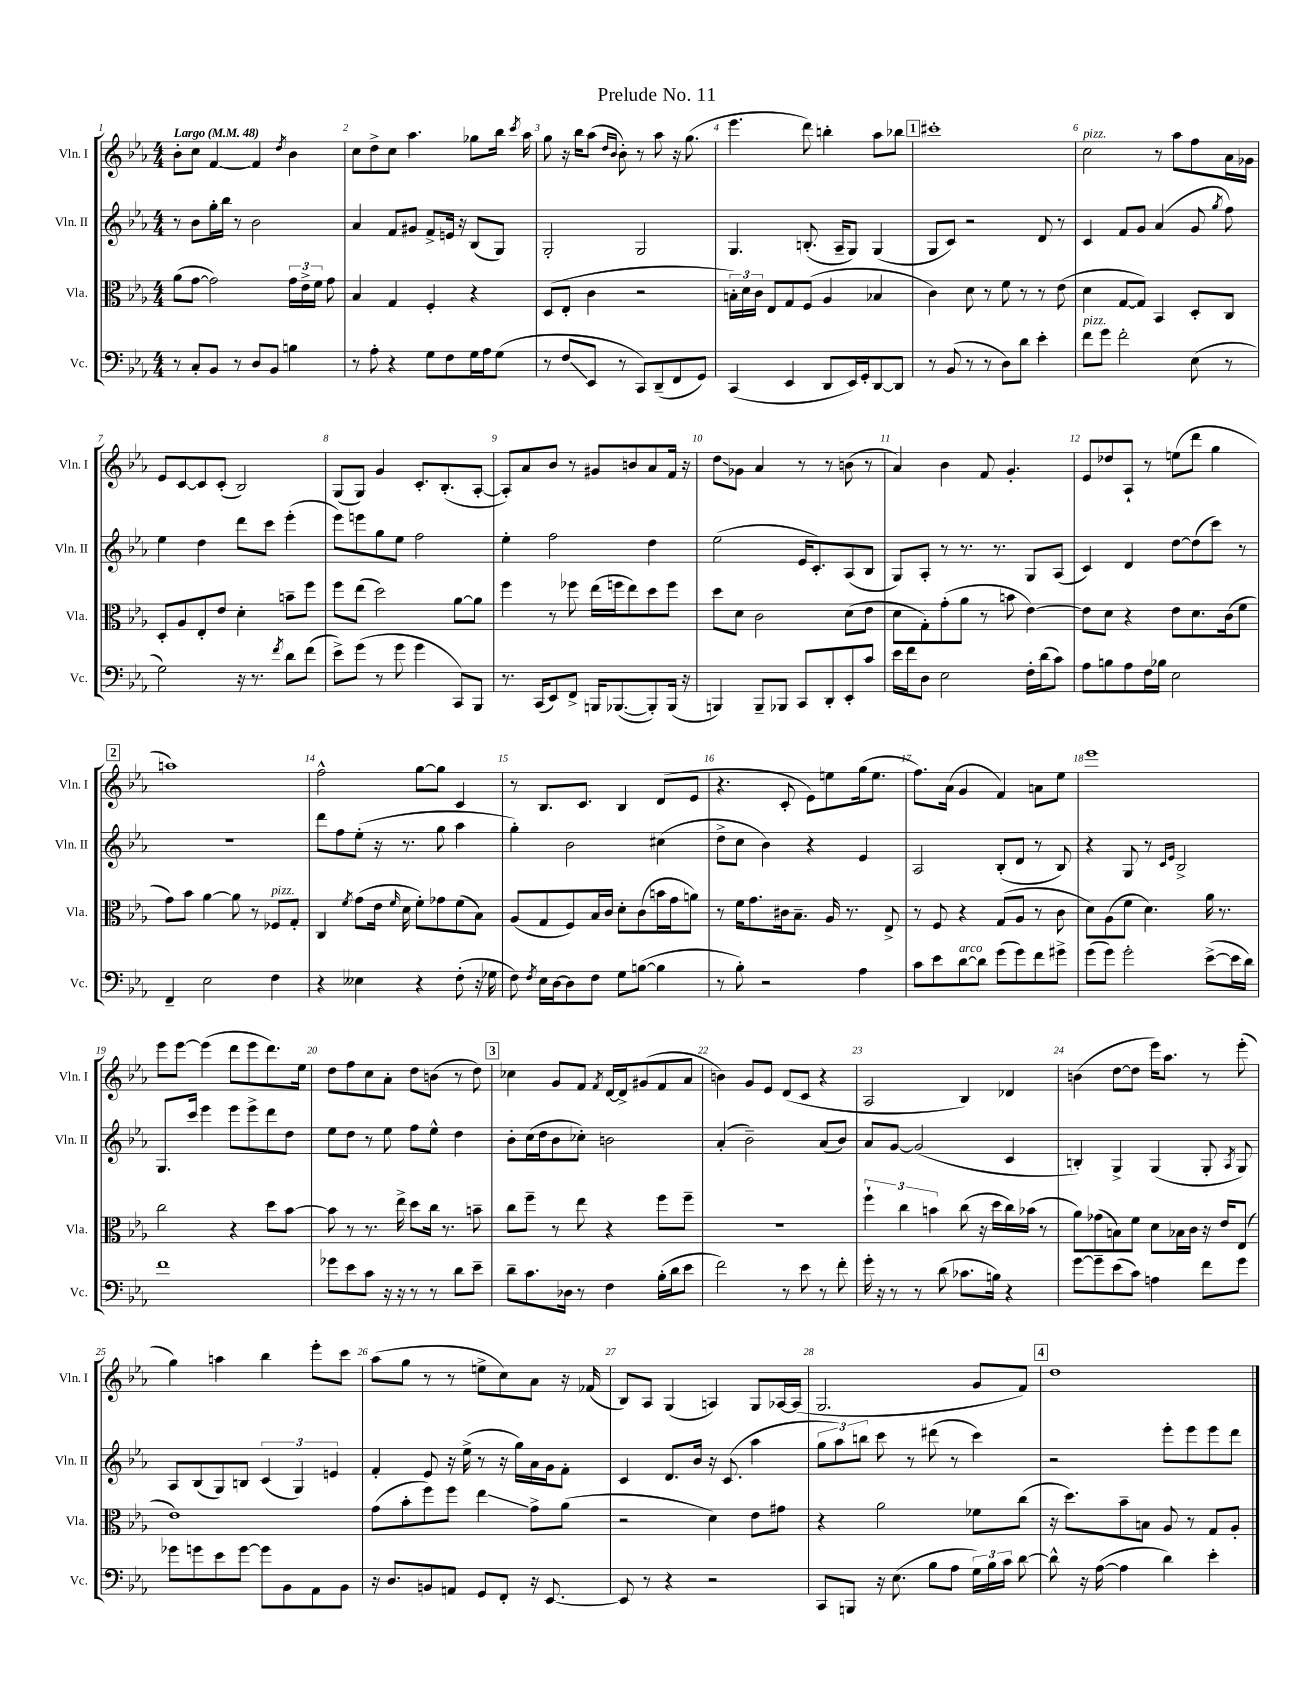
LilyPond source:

\header { title = "Prelude No. 11" }
<<
\new StaffGroup <<
\new Staff = "s0" \with { instrumentName = "Vln. I" shortInstrumentName = "Vln. I" } {
    \clef treble \key ees \major \numericTimeSignature \time 4/4 \tempo "Largo" 4 = 48
    \autoBeamOff bes'8[-. c''8] f'4~ f'4 \acciaccatura { d''8 } bes'4 |
    c''8[ d''8-> c''8] aes''4. ges''8[ bes''16] \acciaccatura { c'''8 } aes''16 |
    g''8 r16 bes''16[ aes''8]( \grace { d''16[ bes'16] } bes'8-.) r8 aes''8 r16 g''8.( |
    ees'''4. d'''8) b''4-. aes''8[ bes''8] |
    \mark \markup { \box "1" } cis'''1-. |
    c''2^\markup { \italic "pizz." } r8 aes''8[ f''8 aes'16 ges'16] |
    ees'8[ c'8~ c'8 c'8]-.( bes2) |
    g8[( g8]) g'4 c'8.[-. bes8.-.( aes8]~-. |
    aes8[-.) aes'8 bes'8] r8 gis'8[ b'8 aes'8 f'16] r16 |
    d''8[\glissando ges'8] aes'4 r8 r8 b'8( r8 |
    aes'4) bes'4 f'8 g'4.-. |
    ees'8[ des''8 aes8]-! r8 e''8[( d'''8] g''4 |
    \mark \markup { \box "2" } a''1) |
    f''2-^ g''8[~ g''8] c'4 |
    r8 bes8.[ c'8.] bes4 d'8[( ees'8] |
    r4. c'8-. ees'8[) e''8 g''16( e''8.] |
    f''8.[) aes'16]( g'4 f'4) a'8[ ees''8] |
    ees'''1 |
    ees'''8[ ees'''8]~ ees'''4( d'''8[ ees'''8 d'''8.) ees''16] |
    d''8[ f''8 c''8 aes'8]-. d''8[ b'8]( r8 d''8) |
    \mark \markup { \box "3" } ces''4 g'8[ f'8] \acciaccatura { f'8 } d'16[~ d'16-> gis'8( f'8 aes'8] |
    b'4) g'8[ ees'8] d'8[( c'8] r4 |
    aes2 bes4) des'4 |
    b'4( d''8[~ d''8] ees'''16[) aes''8.] r8 ees'''8-.( |
    g''4) a''4 bes''4 ees'''8[-. c'''8] |
    aes''8[( g''8] r8 r8 e''8[-> c''8) aes'8] r16 fes'16( |
    bes8[) aes8] g4( a4) g8[ aes16~ aes16]( |
    g2. g'8[ f'8]) |
    \mark \markup { \box "4" } d''1 \bar "|." |
}
\new Staff = "s1" \with { instrumentName = "Vln. II" shortInstrumentName = "Vln. II" } {
    \clef treble \key ees \major \numericTimeSignature \time 4/4
    \autoBeamOff r8 bes'8[ g''16-. bes''16] r8 bes'2 |
    aes'4 f'8[ gis'8] f'8[-> e'16] r16 bes8[( g8]) |
    g2-. g2 |
    g4. b8.-.( aes16[-- g8]) g4( |
    \mark \markup { \box "1" } g8[ c'8]) r2 d'8 r8 |
    c'4 f'8[ g'8] aes'4( g'8 \acciaccatura { g''8 } f''8) |
    ees''4 d''4 d'''8[ c'''8] ees'''4-.( |
    ees'''8[) e'''8 g''8 ees''8] f''2 |
    ees''4-. f''2 d''4 |
    ees''2( ees'16[ c'8.-.) aes8( bes8] |
    g8[) aes8]-. r8 r8. r8. g8[ aes8]( |
    c'4) d'4 d''8[~ d''8( c'''8]) r8 |
    \mark \markup { \box "2" } R1 |
    d'''8[ f''8 ees''8]-.( r16 r8. g''8 aes''4 |
    g''4-.) bes'2 cis''4( |
    d''8[-> c''8] bes'4) r4 ees'4 |
    aes2 bes8[-.( d'8] r8 bes8) |
    r4 g8 r8 \grace { c'16[ ees'16] } bes2-> |
    g8.[ c'''16] ees'''4 ees'''8[ ees'''8-> d'''8 d''8] |
    ees''8[ d''8] r8 ees''8 f''8[ ees''8]-^ d''4 |
    \mark \markup { \box "3" } bes'8[-. c''16( d''16 bes'8 ces''8]-.) b'2 |
    aes'4-.( bes'2--) aes'8[( bes'8]) |
    aes'8[ g'8]~ g'2( c'4 |
    b4-.) g4-> g4( g8-. \acciaccatura { aes8 } g8) |
    aes8[ bes8( g8) b8] \tuplet 3/2 { c'4( g4) e'4 } |
    f'4-. ees'8 r16 ees''16->( r8 r16 g''16[) aes'16 g'16 f'8]-. |
    c'4 d'8.[ bes'16] r16 c'8.( aes''4 |
    \tuplet 3/2 { g''8[ aes''8) b''8] } c'''8 r8 dis'''8( r8 c'''4) |
    \mark \markup { \box "4" } r2 ees'''8[-. ees'''8 ees'''8 d'''8] \bar "|." |
}
\new Staff = "s2" \with { instrumentName = "Vla." shortInstrumentName = "Vla." } {
    \clef alto \key ees \major \numericTimeSignature \time 4/4
    \autoBeamOff aes'8[( g'8]~ g'2) \tuplet 3/2 { g'16[ ees'16-> f'16] } g'8 |
    bes4 g4 f4-. r4 |
    d8[( ees8]-. c'4 r2 |
    \tuplet 3/2 { b16[-.) d'16 c'16] } ees8[ g8 f8]( aes4 bes4 |
    \mark \markup { \box "1" } c'4) d'8 r8 f'8 r8 r8 ees'8( |
    d'4 g8[~ g8]) bes,4 d8[-. c8] |
    d8[-. aes8 ees8-. ees'8] d'4-. b'8[-- f''8] |
    f''8[ ees''8]( d''2) aes'8[~ aes'8] |
    f''4 r8 fes''8 ees''16[( f''16 ees''8) d''8 f''8] |
    d''8[ d'8] c'2 d'8[( ees'8] |
    d'8[ g8-.) g'8-.( aes'8] r8 b'8 ees'4~) |
    ees'8[ d'8] r4 ees'8[ d'8. c'16( f'8] |
    \mark \markup { \box "2" } g'8[) bes'8] aes'4~ aes'8 r8 fes8[^\markup { \italic "pizz." } g8]-. |
    c4 \acciaccatura { f'8 } g'8[( ees'16] \grace { f'16 } d'16 f'8[-.) ges'8 f'8( bes8]) |
    aes8[( g8 f8) bes16 c'16] d'8[-. c'8( b'16 g'16 a'8]) |
    r8 f'16[ g'8. cis'16 bes8.]-- aes16 r8. ees8-> |
    r8 f8 r4 g8[( aes8] r8 c'8 |
    d'8[) aes8( f'8] d'4.) aes'16 r8. |
    c''2 r4 d''8[ bes'8]~ |
    bes'8 r8 r8. ees''16-> d''8[ c''16] r8. b'8-- |
    \mark \markup { \box "3" } c''8[ f''8]-- r8 ees''8 r4 f''8[ f''8]-- |
    R1 |
    \tuplet 3/2 { f''4-! c''4 b'4 } c''8( r16 d''16[ c''16) bes'16]( r8 |
    aes'8[) ges'8( b8) f'8] d'8[ bes16 c'16] r16 ees'16[ ees8]( |
    ees'1) |
    g'8[( bes'8-. f''8) f''8] ees''4\glissando g'8[-> aes'8]( |
    r2 d'4) ees'8[ gis'8] |
    r4 aes'2 fes'8[ c''8]( |
    \mark \markup { \box "4" } r16 d''8.[) bes'8-- b8] aes8 r8 g8[ aes8]-. \bar "|." |
}
\new Staff = "s3" \with { instrumentName = "Vc." shortInstrumentName = "Vc." } {
    \clef bass \key ees \major \numericTimeSignature \time 4/4
    \autoBeamOff r8 c8[-. bes,8] r8 d8[ bes,8] b4 |
    r8 aes8-. r4 g8[ f8 g16 aes16 g8]( |
    r8 f8[\glissando ees,8] r8 c,8[) d,8--( f,8 g,8]) |
    c,4( ees,4 d,8[ ees,16) g,16-. d,8~ d,8] |
    \mark \markup { \box "1" } r8 bes,8( r8 r8 d8[) d'8] ees'4-. |
    f'8[^\markup { \italic "pizz." } g'8] f'2-. ees8( r8 |
    g2) r16 r8. \acciaccatura { f'8 } d'8[ f'8]( |
    ees'8[->) g'8]( r8 g'8 g'4 c,8[) bes,,8] |
    r8. c,16[( ees,8) f,8]-> b,,16[ bes,,8.~( bes,,8-.) bes,,16]( r16 |
    b,,4) b,,8[-- bes,,8] c,8[ d,8-. ees,8-. c'8] |
    ees'16[ f'16 d8] ees2 f16[-. d'16( c'8]) |
    aes8[ b8 aes8 f16 bes16] ees2 |
    \mark \markup { \box "2" } f,4-- ees2 f4 |
    r4 eeses4 r4 f8-.( r16 ges16 |
    f8) \acciaccatura { f8 } ees16[ d16~ d8 f8] g8[ b8]~( b4 |
    r8 bes8-.) r2 aes4 |
    c'8[ ees'8 d'8~^\markup { \italic "arco" } d'8] g'8[( g'8) f'8 gis'8]-> |
    g'8[( g'8]) g'2-. ees'8[~->( ees'16 d'16]) |
    f'1 |
    ges'8[ ees'8 c'8] r16 r16 r8 r8 d'8[ ees'8]-- |
    \mark \markup { \box "3" } d'8[-- c'8. des16] r8 f4 bes16[-.( d'16 ees'8] |
    f'2) r8 ees'8 r8 f'8-. |
    g'16-. r16 r8 r8 d'8( ces'8.[ b16]) r4 |
    g'8[~ g'8-- ees'8( c'8]) a4 f'8[ g'8] |
    ges'8[ g'8 ees'8 g'8]~ g'8[ bes,8 aes,8 bes,8] |
    r16 d8.[ b,8 a,8] g,8[ f,8]-. r16 ees,8.~ |
    ees,8 r8 r4 r2 |
    c,8[ b,,8] r16 ees8.( bes8[ aes8] \tuplet 3/2 { g16[) bes16 c'16] } d'8~ |
    \mark \markup { \box "4" } d'8-^ r16 aes16~( aes4 d'4) ees'4-. \bar "|." |
}
>>
>>
\layout { \context { \Score \override BarNumber.break-visibility = ##(#f #t #t) barNumberVisibility = #all-bar-numbers-visible } }
